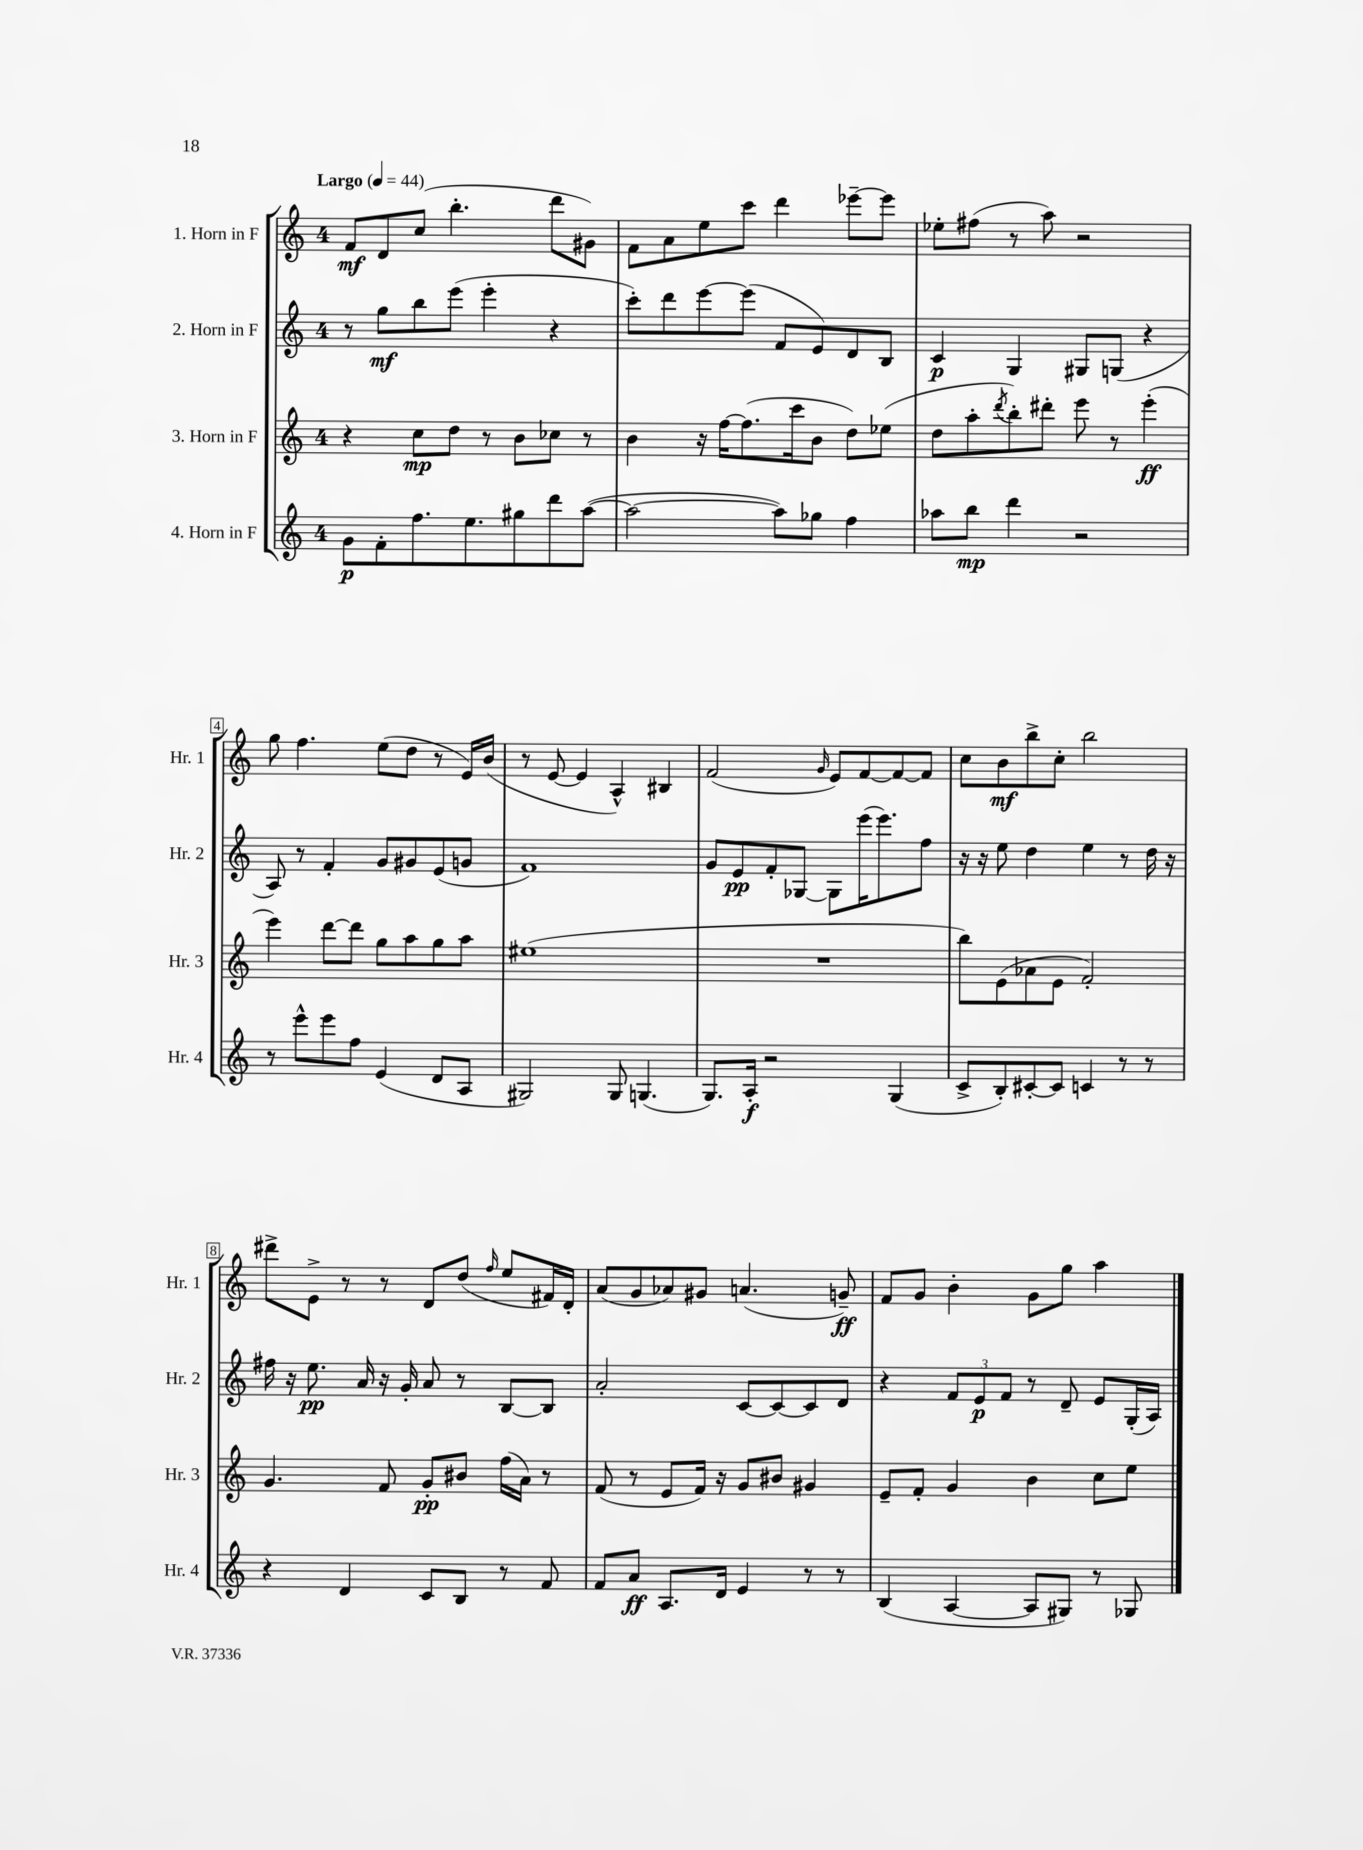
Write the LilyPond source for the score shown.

<<
\new StaffGroup <<
\new Staff = "s0" \with { instrumentName = "1. Horn in F" shortInstrumentName = "Hr. 1" } {
    \clef treble \key c \major \once \override Staff.TimeSignature.style = #'single-digit \time 4/4 \tempo "Largo" 4 = 44
    f'8\mf d'8 c''8( b''4.-. d'''8 gis'8) |
    f'8 a'8 e''8 c'''8 d'''4 ees'''8~-- ees'''8 |
    ees''8-. fis''8( r8 a''8) r2 |
    g''8 f''4. e''8( d''8 r8 e'16) b'16( |
    r8 e'8~ e'4 a4-^) bis4 |
    f'2( \grace { g'16 } e'8) f'8~ f'8~ f'8 |
    c''8 b'8\mf b''8-> c''8-. b''2 |
    dis'''8-> e'8-> r8 r8 d'8 d''8( \grace { f''16 } e''8 fis'16) d'16-. |
    a'8( g'8 aes'8) gis'8 a'4.( g'8--\ff) |
    f'8 g'8 b'4-. g'8 g''8 a''4 \bar "|." |
}
\new Staff = "s1" \with { instrumentName = "2. Horn in F" shortInstrumentName = "Hr. 2" } {
    \clef treble \key c \major \once \override Staff.TimeSignature.style = #'single-digit \time 4/4
    r8 g''8\mf b''8 e'''8( e'''4-. r4 |
    c'''8-.) d'''8 e'''8~ e'''8( f'8 e'8) d'8 b8 |
    c'4\p g4 gis8 g8( r4 |
    a8) r8 f'4-. g'8 gis'8 e'8( g'8 |
    f'1) |
    g'8 e'8\pp f'8-. ges8~ ges8 e'''16( e'''8.) f''8 |
    r16 r16 e''8 d''4 e''4 r8 d''16 r16 |
    fis''16 r16 e''8.\pp a'16 r16 g'16-. a'8 r8 b8~ b8 |
    a'2-. c'8~ c'8~ c'8 d'8 |
    r4 \tuplet 3/2 { f'8 e'8\p f'8 } r8 d'8-- e'8 g16-.( a16) \bar "|." |
}
\new Staff = "s2" \with { instrumentName = "3. Horn in F" shortInstrumentName = "Hr. 3" } {
    \clef treble \key c \major \once \override Staff.TimeSignature.style = #'single-digit \time 4/4
    r4 c''8\mp d''8 r8 b'8 ces''8 r8 |
    b'4 r16 f''16~ f''8.( c'''16 b'8 d''8) ees''8( |
    d''8 a''8-. \acciaccatura { d'''8 } b''8-.) dis'''8-. e'''8 r8 e'''4-.\ff( |
    e'''4) d'''8~ d'''8 g''8 a''8 g''8 a''8 |
    eis''1( |
    R1 |
    b''8) e'8( aes'8 e'8 f'2-.) |
    g'4. f'8 g'8-.\pp bis'8 f''16( a'16) r8 |
    f'8( r8 e'8 f'16) r16 g'8 bis'8 gis'4 |
    e'8-- f'8-. g'4 b'4 c''8 e''8 \bar "|." |
}
\new Staff = "s3" \with { instrumentName = "4. Horn in F" shortInstrumentName = "Hr. 4" } {
    \clef treble \key c \major \once \override Staff.TimeSignature.style = #'single-digit \time 4/4
    g'8\p f'8-. f''8. e''8. gis''8 d'''8 a''8~( |
    a''2~ a''8) ges''8 f''4 |
    aes''8 b''8\mp d'''4 r2 |
    r8 e'''8-^ e'''8 f''8 e'4( d'8 a8 |
    gis2) gis8 g4.( |
    g8.) a16-.\f r2 g4( |
    c'8-> b8-.) cis'8~-. cis'8 c'4 r8 r8 |
    r4 d'4 c'8 b8 r8 f'8 |
    f'8 a'8\ff a8. d'16 e'4 r8 r8 |
    b4( a4~ a8 gis8) r8 ges8 \bar "|." |
}
>>
>>
\layout { \context { \Score \override BarNumber.stencil = #(make-stencil-boxer 0.1 0.3 ly:text-interface::print) } }
